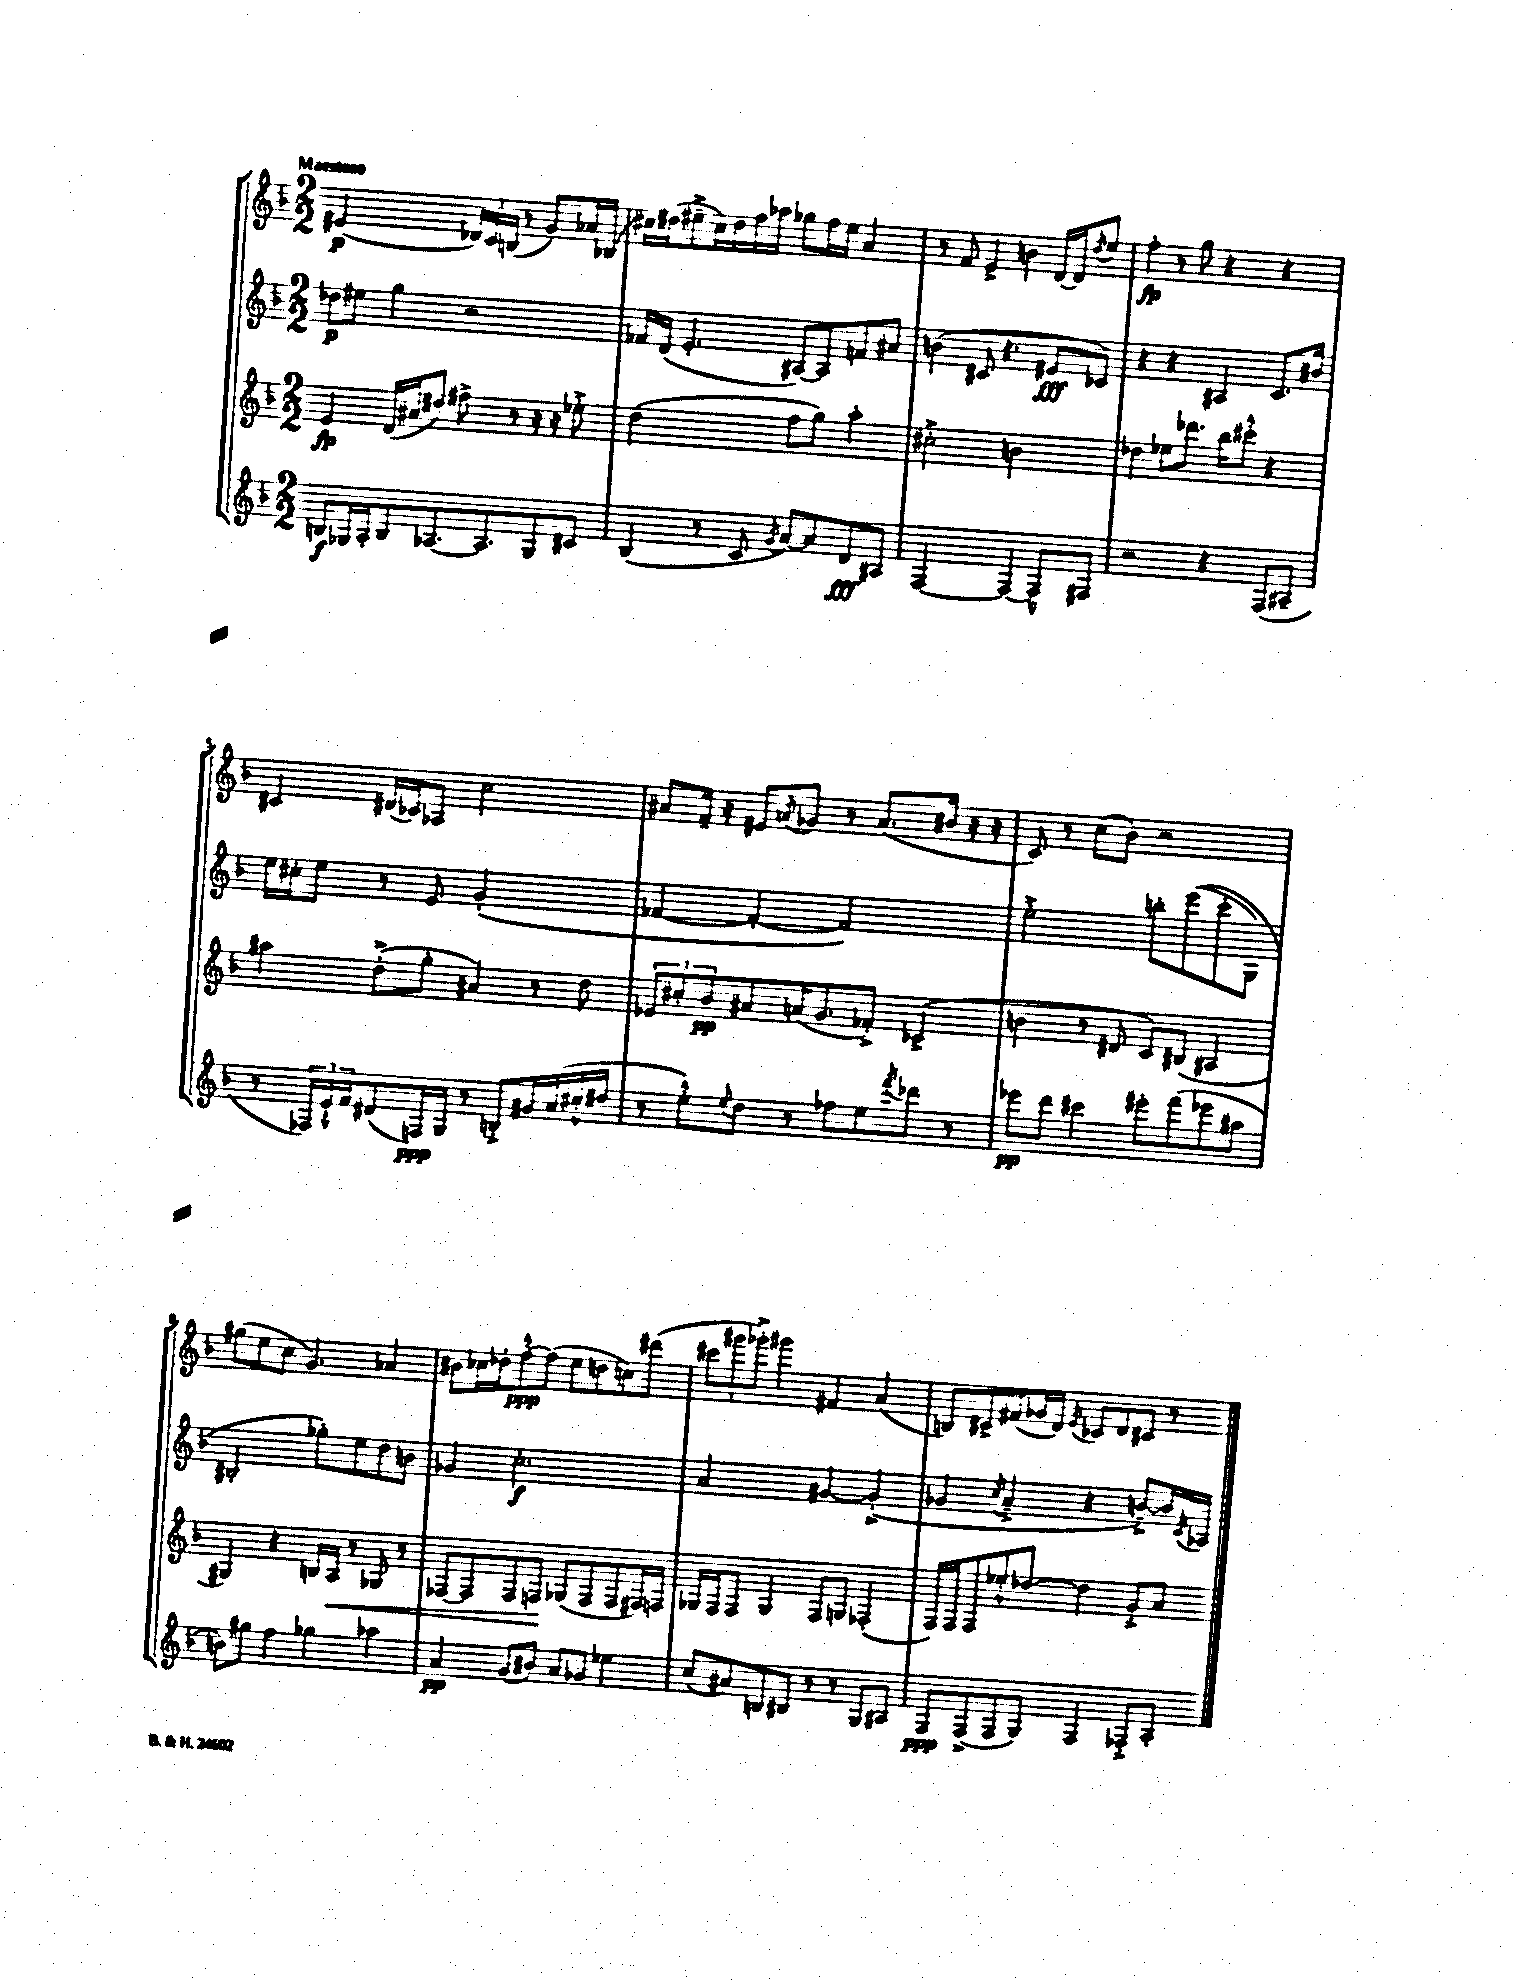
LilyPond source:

<<
\new StaffGroup <<
\new Staff = "s0" {
    \clef treble \key f \major \numericTimeSignature \time 2/2 \tempo "Maestoso"
    eis'2\p( \tuplet 3/2 { des'16) c'16 b16( } r8 g'8) aes'16 bes16( |
    cis''16) dis''16( eis''8---> cis''16) dis''16 f''16 aes''16 ges''8 f''16 eis''16 a'4 |
    r8 f'8 e'4-> b'4 d'16~ d'16 \acciaccatura { d''8 } e''8 |
    f''4-.\fp r8 g''8 r4 r4 |
    cis'4 dis'16( ces'16) aes8 c''2 |
    ais'8 f'16-- r16 eis'8 \acciaccatura { a'8 } ges'8 r8 a'8.( bis'16 r16 r16 |
    c'8) r8 c''8( bes'8) r2 |
    gis''8( e''8 c''8 g'4.) aes'4 |
    bis'8 ces''16 des''16-. f''8~-.-^\ppp f''8( e''8 d''8 c''8) dis'''8( |
    \tuplet 3/2 { cis'''8 gis'''8 ges'''8-.->) } gis'''4 fis'4 a'4( |
    b8) cis'8-> fis'8( ges'16 d'16) \acciaccatura { e'8 } ces'8 d'8 cis'8 r8 \bar "|." |
}
\new Staff = "s1" {
    \clef treble \key f \major \numericTimeSignature \time 2/2
    des''8\p eis''8 g''4 r2 |
    fes'16 d'16( e'4.-. ais8~) ais8 f'8 ais'8 |
    b'4( cis'8 r4. eis'8\fff ces'8) |
    r4 r4 ais4 c'8. bis'16 |
    e''16 cis''16-. e''8 r8 e'8 g'2-.( |
    fes'4~ fes'4~-. fes'2) |
    e''2-.-> b''8-. e'''8(\( c'''8-. g8) |
    bis2-. ges''8-.\) e''8 d''8 b'8 |
    ges'4 c''2.-.\f |
    a'2 gis'4~ gis'4-.->( |
    ges'4 \acciaccatura { c''8 } a'4---> r4 b'8~--->) b'16 \acciaccatura { c'8 } aes16 \bar "|." |
}
\new Staff = "s2" {
    \clef treble \key f \major \numericTimeSignature \time 2/2
    e'4\fp d'16( ais'16 dis''8) fis''8-> r8 r16 r16 ees''8-.-> |
    d''2( f''8 g''8) a''4-. |
    cis''2-.-> b'2 |
    des''4 ees''8 des'''8. bes''16 cis'''8-.-^ r4 |
    ais''4 d''8-.->( g''8-. ais'4) r8 d''8 |
    \tuplet 3/2 { ees'8 cis''8-. bes'8\pp } ais'8 a'16( g'8. fes'8-.->) ces'4->( |
    b'4 r8 dis'8 c'8) bis8( ais4 |
    gis4) r4 b16 a16\< r8 ges8 r8 |
    fes8~ fes8 fes8 f8\! ges8( f8 f8 fis16) f16 |
    ges16 f16 f8 ges4 f8 g8 fes4-.( |
    f16) f16 f8 ees''8-.-^ des''8~ des''4 g'8-.-> a'8 \bar "|." |
}
\new Staff = "s3" {
    \clef treble \key f \major \numericTimeSignature \time 2/2
    b8\f ges16 a16-. b8 aes8.~ aes8. ges8 cis'8 |
    bes4( r8 c'8 \acciaccatura { g'8 } a'8~) a'8 d'8\fff ais8 |
    f2~ f4~ f8---^ fis8 |
    r2 r4 f8( ais8-- |
    r8 \tuplet 3/2 { fes16) e'16-!-^ f'16 } dis'8( f16\ppp) g16 r8 b8-.-> gis'16 a'16( cis''16-.-^ dis''16 |
    r8 e''8-.-^) \appoggiatura { e''8 } d''8 r8 fes''8 e''8 \acciaccatura { f'''8 } des'''8 r8 |
    ees'''8\pp d'''8 cis'''4 eis'''8-. f'''8( ees'''8 ais''8 |
    b'8) gis''8 f''4 ges''4 aes''4 |
    a'4\pp g'8( bis'8) a'8 ges'8 ees''4 |
    c''8( ais'8) b8 bis8 r8 r8 g8 ais8 |
    f8\ppp f8->( f8 g8) f4 fes8-.-> a8-. \bar "|." |
}
>>
>>
